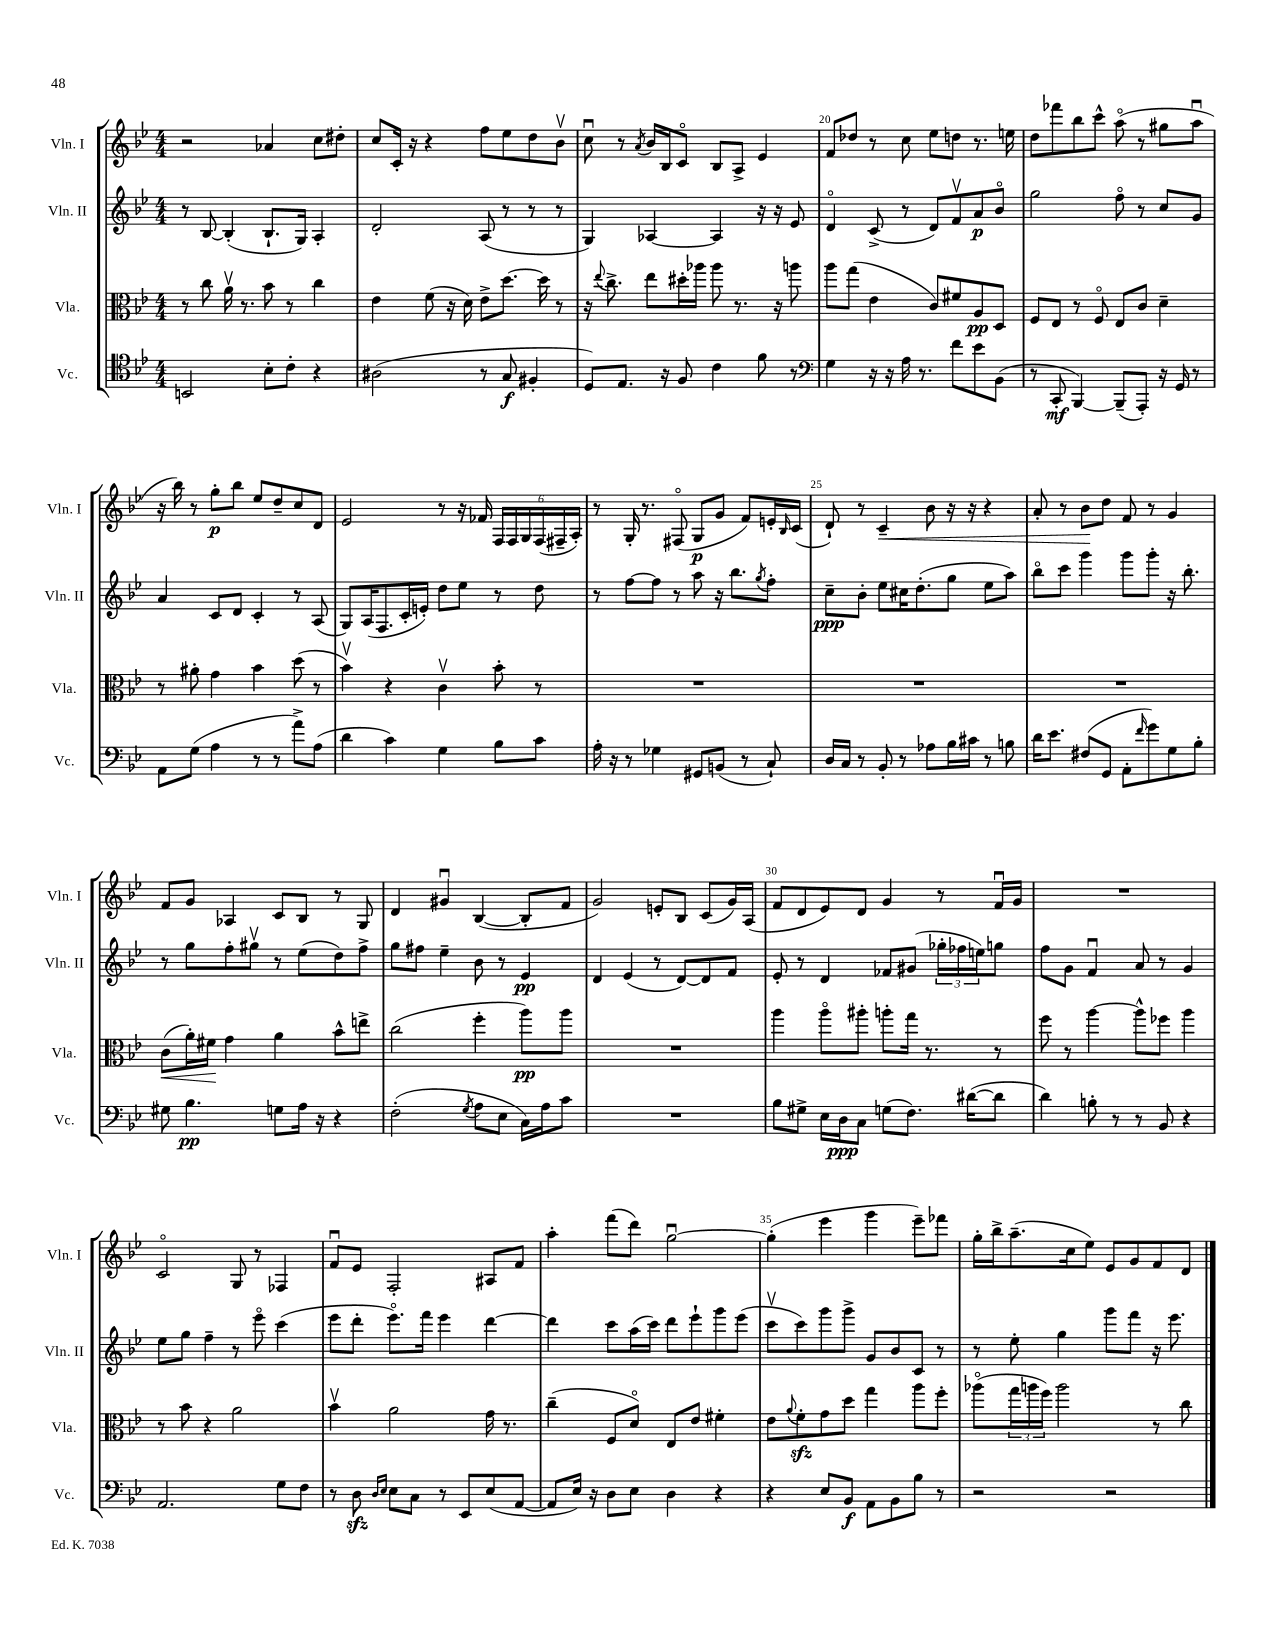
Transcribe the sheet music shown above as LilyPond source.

<<
\new StaffGroup <<
\new Staff = "s0" \with { instrumentName = "Vln. I" shortInstrumentName = "Vln. I" } {
    \clef treble \key bes \major \numericTimeSignature \time 4/4
    r2 aes'4 c''8 dis''8-. |
    c''8 c'16-. r16 r4 f''8 ees''8 d''8 bes'8\upbow |
    c''8\downbow r8 \acciaccatura { a'8 } bes'16 bes16 c'8\flageolet bes8 a8-> ees'4 |
    f'8 des''8 r8 c''8 ees''8 d''8 r8. e''16 |
    d''8 fes'''8 bes''8 c'''8-^ a''8\flageolet( r8 gis''8 a''8\downbow |
    r16 bes''16) r8 g''8-.\p bes''8 ees''8 d''8-- c''8 d'8 |
    ees'2 r8 r16 fes'16 \tuplet 6/4 { f16 f16 g16 f16( fis16-- a16-.) } |
    r8 g16-. r8. fis8\flageolet( g8\p g'8 f'8) e'16-. \grace { bes16 } c'16( |
    d'8-!) r8 c'4--\< bes'8 r16 r16 r4 |
    a'8-. r8 bes'8\! d''8 f'8 r8 g'4 |
    f'8 g'8 aes4 c'8 bes8 r8 g8 |
    d'4 gis'4\downbow bes4~( bes8-. f'8 |
    g'2) e'8-. bes8 c'8( g'16) a16( |
    f'8 d'8 ees'8) d'8 g'4 r8 f'16\downbow g'16 |
    R1 |
    c'2\flageolet g8 r8 fes4 |
    f'8\downbow ees'8 f2-. ais8 f'8 |
    a''4-. f'''8( d'''8) g''2~\downbow |
    g''4-.( ees'''4 g'''4 ees'''8--) fes'''8 |
    g''16-. bes''16-> a''8.--( c''16 ees''8) ees'8 g'8 f'8 d'8 \bar "|." |
}
\new Staff = "s1" \with { instrumentName = "Vln. II" shortInstrumentName = "Vln. II" } {
    \clef treble \key bes \major \numericTimeSignature \time 4/4
    r8 bes8~ bes4-.( bes8.-! g16) a4-. |
    d'2-. a8( r8 r8 r8 |
    g4) aes4~ aes4 r16 r16 ees'8 |
    d'4\flageolet c'8->( r8 d'8) f'8\upbow a'8\p bes'8\flageolet |
    g''2 f''8\flageolet r8 c''8 g'8 |
    a'4 c'8 d'8 c'4-. r8 a8( |
    g8) a16( f8. c'16-. e'16-.) d''8 ees''8 r8 d''8 |
    r8 f''8~ f''8 r8 a''8 r16 bes''8. \acciaccatura { g''8 } f''8-. |
    c''8--\ppp bes'8-. ees''8 cis''16 d''8.-.( g''8 ees''8 a''8) |
    bes''8\flageolet c'''8 g'''4 g'''8 g'''8-. r16 bes''8.-. |
    r8 g''8 f''8-. gis''8\upbow r8 ees''8( d''8) f''8-> |
    g''8 fis''8 ees''4-- bes'8 r8 ees'4\pp |
    d'4 ees'4( r8 d'8~) d'8 f'8 |
    ees'8-. r8 d'4 fes'8 gis'8( \tuplet 3/2 { ges''16-. fes''16 e''16) } g''8 |
    f''8 g'8 f'4\downbow a'8 r8 g'4 |
    ees''8 g''8 f''4-- r8 ees'''8\flageolet c'''4( |
    ees'''8 d'''8-. ees'''8.\flageolet) f'''16 ees'''4 d'''4~ |
    d'''4 c'''8 a''16( c'''16) d'''8 ees'''8-! g'''8 ees'''8( |
    c'''8\upbow c'''8) g'''8 g'''8-> g'8 bes'8 c'8 r8 |
    r8 ees''8-. g''4 g'''8 f'''8 r16 ees'''8. \bar "|." |
}
\new Staff = "s2" \with { instrumentName = "Vla." shortInstrumentName = "Vla." } {
    \clef alto \key bes \major \numericTimeSignature \time 4/4
    r8 c''8 a'16\upbow r8. bes'8 r8 c''4 |
    ees'4 f'8( r16 d'16) ees'8-> d''8.~ d''16 r8 |
    r16 \appoggiatura { ees''8 } c''8.-> ees''8 dis''16-. aes''16 aes''8 r8. r16 a''8 |
    a''8 g''8( ees'4 c'8) fis'8 a8\pp d8 |
    f8 ees8 r8 f8\flageolet ees8 c'8 d'4-- |
    r8 ais'8-. g'4 bes'4 d''8( r8 |
    bes'4\upbow) r4 c'4\upbow bes'8-. r8 |
    R1 |
    R1 |
    R1 |
    c'8\<( a'16-.) fis'16\! g'4 a'4 bes'8-^ e''8-> |
    c''2( f''4-. a''8\pp) a''8 |
    R1 |
    a''4 a''8\flageolet ais''8-. a''8-. g''16 r8. r8 |
    f''8 r8 a''4~ a''8-^ fes''8 a''4 |
    r8 bes'8 r4 a'2 |
    bes'4\upbow a'2 g'16 r8. |
    c''4--( f8 d'8\flageolet) ees8 ees'8 fis'4-. |
    ees'8 \appoggiatura { a'8 } f'8-.\sfz g'8 d''8 g''4 a''8 f''8-. |
    aes''8\flageolet( \tuplet 3/2 { g''16 a''16 f''16) } a''2 r8 c''8 \bar "|." |
}
\new Staff = "s3" \with { instrumentName = "Vc." shortInstrumentName = "Vc." } {
    \clef tenor \key bes \major \numericTimeSignature \time 4/4
    b,2 bes8-. c'8-. r4 |
    ais2( r8 g8\f fis4-. |
    d8) ees8. r16 f8 c'4 f'8 r8 |
    \clef bass g4 r16 r16 a16 r8. f'8 ees'8 bes,8( |
    r8 c,8-.\mf bes,,4~) bes,,8--( a,,8-.) r16 g,16 r8 |
    a,8 g8( a4 r8 r8 a'8->) a8( |
    d'4 c'4) g4 bes8 c'8 |
    a16-. r16 r8 ges4 gis,8 b,8( r8 c8-!) |
    d16 c16 r8 bes,8-. r8 aes8 bes16 cis'16 r8 b8 |
    d'16 ees'8. fis8( g,8 a,8-. \grace { f'16 } g'8) g8 bes8-. |
    gis8 bes4.\pp g8 a16 r16 r4 |
    f2-.( \acciaccatura { g8 } a8 ees8 c16) a16 c'8 |
    R1 |
    bes8 gis8-> ees16 d16\ppp c8 g8( f8.) dis'16~( dis'8 |
    d'4) b8-. r8 r8 bes,8 r4 |
    a,2. g8 f8 |
    r8 d8\sfz \grace { d16 ees16 } ees8 c8 r8 ees,8 ees8( a,8~ |
    a,8 ees16) r16 d8 ees8 d4 r4 |
    r4 ees8 bes,8\f a,8 bes,8 bes8 r8 |
    r2 r2 \bar "|." |
}
>>
>>
\layout { \context { \Score currentBarNumber = #17 \override BarNumber.break-visibility = ##(#f #t #t) barNumberVisibility = #(every-nth-bar-number-visible 5) } }
